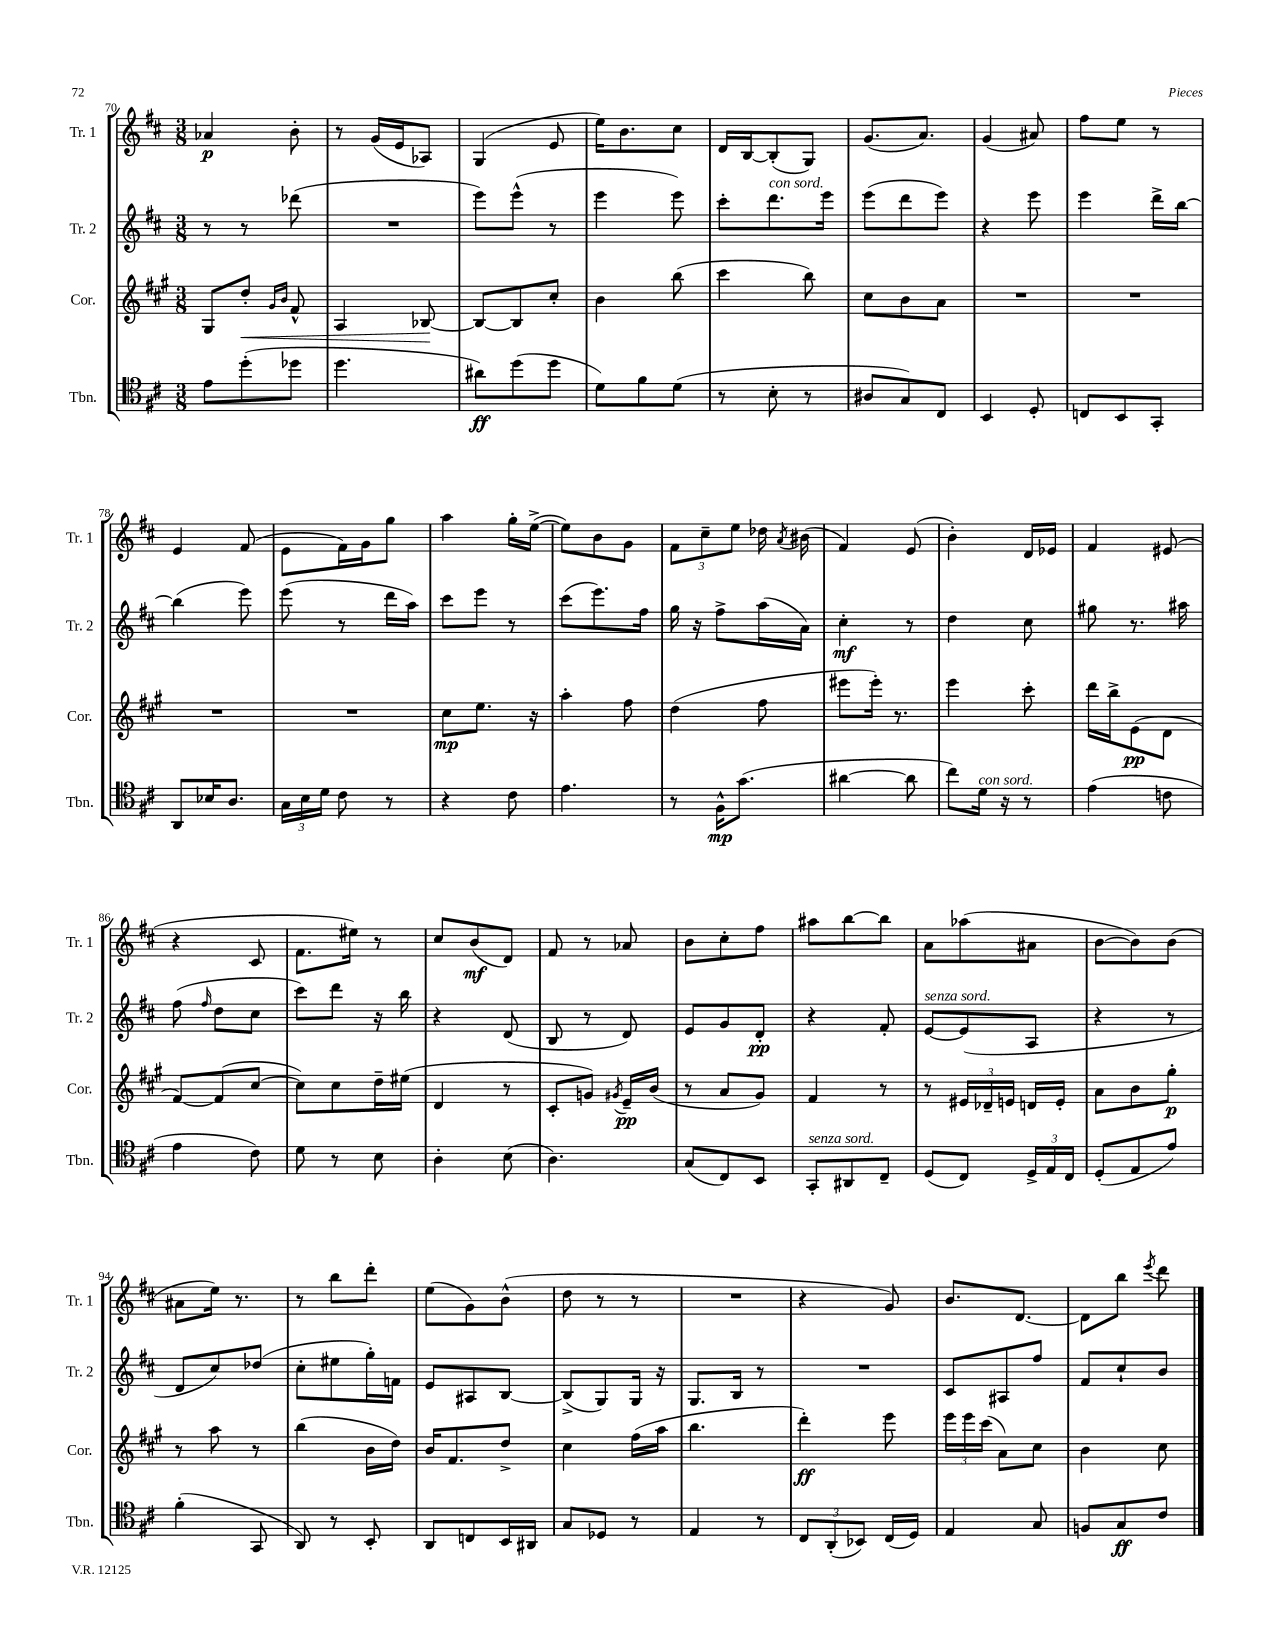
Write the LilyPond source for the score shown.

<<
\new StaffGroup <<
\new Staff = "s0" \with { instrumentName = "Tr. 1" shortInstrumentName = "Tr. 1" } {
    \clef treble \key d \major \numericTimeSignature \time 3/8
    \autoBeamOff aes'4\p b'8-. |
    r8 g'16[( e'16 aes8]) |
    g4( e'8 |
    e''16[) b'8. cis''8] |
    d'16[ b16~ b8-.( g8]) |
    g'8.[( a'8.]) |
    g'4( ais'8) |
    fis''8[ e''8] r8 |
    e'4 fis'8( |
    e'8[ fis'16) g'16 g''8] |
    a''4 g''16[-. e''16]~->( |
    e''8[) b'8 g'8] |
    \tuplet 3/2 { fis'8[ cis''8-- e''8] } des''16 \acciaccatura { a'8 } bis'16( |
    fis'4) e'8( |
    b'4-.) d'16[ ees'16] |
    fis'4 eis'8( |
    r4 cis'8 |
    fis'8.[ eis''16]) r8 |
    cis''8[ b'8\mf( d'8]) |
    fis'8 r8 aes'8 |
    b'8[ cis''8-. fis''8] |
    ais''8[ b''8~ b''8] |
    a'8[ aes''8( ais'8] |
    b'8[~ b'8) b'8]( |
    ais'8[ e''16]) r8. |
    r8 b''8[ d'''8]-. |
    e''8[( g'8) b'8]-^( |
    d''8 r8 r8 |
    R4. |
    r4 g'8) |
    b'8.[ d'8.]~ |
    d'8[ b''8] \acciaccatura { e'''8 } d'''8 \bar "|." |
}
\new Staff = "s1" \with { instrumentName = "Tr. 2" shortInstrumentName = "Tr. 2" } {
    \clef treble \key d \major \numericTimeSignature \time 3/8
    \autoBeamOff r8 r8 des'''8( |
    R4. |
    e'''8[) e'''8]-^( r8 |
    e'''4 e'''8) |
    cis'''8[-. d'''8.^\markup { \italic "con sord." } e'''16] |
    e'''8[( d'''8 e'''8]) |
    r4 e'''8 |
    e'''4 d'''16[-> b''16]~ |
    b''4( e'''8) |
    e'''8( r8 d'''16[ a''16]) |
    cis'''8[ e'''8] r8 |
    cis'''8[( e'''8.) fis''16] |
    g''16 r16 fis''8[-> a''16( a'16]) |
    cis''4-.\mf r8 |
    d''4 cis''8 |
    gis''8 r8. ais''16 |
    fis''8( \grace { fis''16 } d''8[ cis''8] |
    cis'''8[) d'''8] r16 b''16 |
    r4 d'8( |
    b8 r8 d'8) |
    e'8[ g'8 d'8]-.\pp |
    r4 fis'8-. |
    e'8[~^\markup { \italic "senza sord." } e'8( a8] |
    r4 r8 |
    d'8[ cis''8) des''8]( |
    cis''8[-. eis''8 g''16-.) f'16] |
    e'8[ ais8 b8]~ |
    b8[->( g8) g16] r16 |
    g8.[ b16] r8 |
    R4. |
    cis'8[ ais8 fis''8] |
    fis'8[ cis''8-! b'8] \bar "|." |
}
\new Staff = "s2" \with { instrumentName = "Cor." shortInstrumentName = "Cor." } {
    \clef treble \key a \major \numericTimeSignature \time 3/8
    \autoBeamOff gis8[ d''8]-.\< \grace { gis'16[ b'16] } fis'8-^ |
    a4 bes8~\! |
    bes8[~ bes8 cis''8]-. |
    b'4 b''8( |
    cis'''4 b''8) |
    cis''8[ b'8 a'8] |
    R4. |
    R4. |
    R4. |
    R4. |
    cis''8[\mp e''8.] r16 |
    a''4-. fis''8 |
    d''4( fis''8 |
    eis'''8[ eis'''16]-.) r8. |
    e'''4 cis'''8-. |
    d'''16[ b''16-> e'8\pp( d'8] |
    fis'8[~) fis'8( cis''8]~ |
    cis''8[) cis''8 d''16-- eis''16]( |
    d'4 r8 |
    cis'8[-. g'8]) \acciaccatura { gis'8 } e'16[--\pp b'16]( |
    r8 a'8[ gis'8]) |
    fis'4 r8 |
    r8 \tuplet 3/2 { eis'16[ des'16-- e'16] } d'16[ e'16]-. |
    a'8[ b'8 gis''8]-.\p |
    r8 a''8 r8 |
    b''4( b'16[ d''16]) |
    b'16[ fis'8. d''8]-> |
    cis''4 fis''16[( a''16] |
    b''4. |
    d'''4-.\ff) e'''8 |
    \tuplet 3/2 { e'''16[ e'''16 cis'''16]( } a'8[) cis''8] |
    b'4 cis''8 \bar "|." |
}
\new Staff = "s3" \with { instrumentName = "Tbn." shortInstrumentName = "Tbn." } {
    \clef tenor \key d \major \numericTimeSignature \time 3/8
    \autoBeamOff e'8[ d''8-.( des''8] |
    d''4. |
    ais'8[\ff) d''8( d''8] |
    d'8[) fis'8 d'8]( |
    r8 b8-. r8 |
    ais8[ g8) cis8] |
    b,4 d8-. |
    c8[ b,8 g,8]-. |
    a,8[ bes16 a8.] |
    \tuplet 3/2 { g16[ b16 d'16] } cis'8 r8 |
    r4 cis'8 |
    e'4. |
    r8 fis16[-^\mp g'8.]( |
    ais'4~ ais'8 |
    cis''8[) d'16]^\markup { \italic "con sord." } r16 r8 |
    e'4( c'8 |
    e'4 cis'8) |
    d'8 r8 b8 |
    a4-. b8( |
    a4.) |
    g8[( cis8) b,8] |
    g,8[-.^\markup { \italic "senza sord." } ais,8 cis8]-- |
    d8[( cis8]) \tuplet 3/2 { d16[-> e16 cis16] } |
    d8[-.( e8 e'8]) |
    fis'4-.( g,8 |
    a,8) r8 b,8-. |
    a,8[ c8 b,16 ais,16] |
    g8[ des8] r8 |
    e4 r8 |
    \tuplet 3/2 { cis8[ a,8-.( bes,8]) } cis16[( d16]) |
    e4 g8 |
    f8[ g8\ff cis'8] \bar "|." |
}
>>
>>
\layout { \context { \Score currentBarNumber = #70 } }
